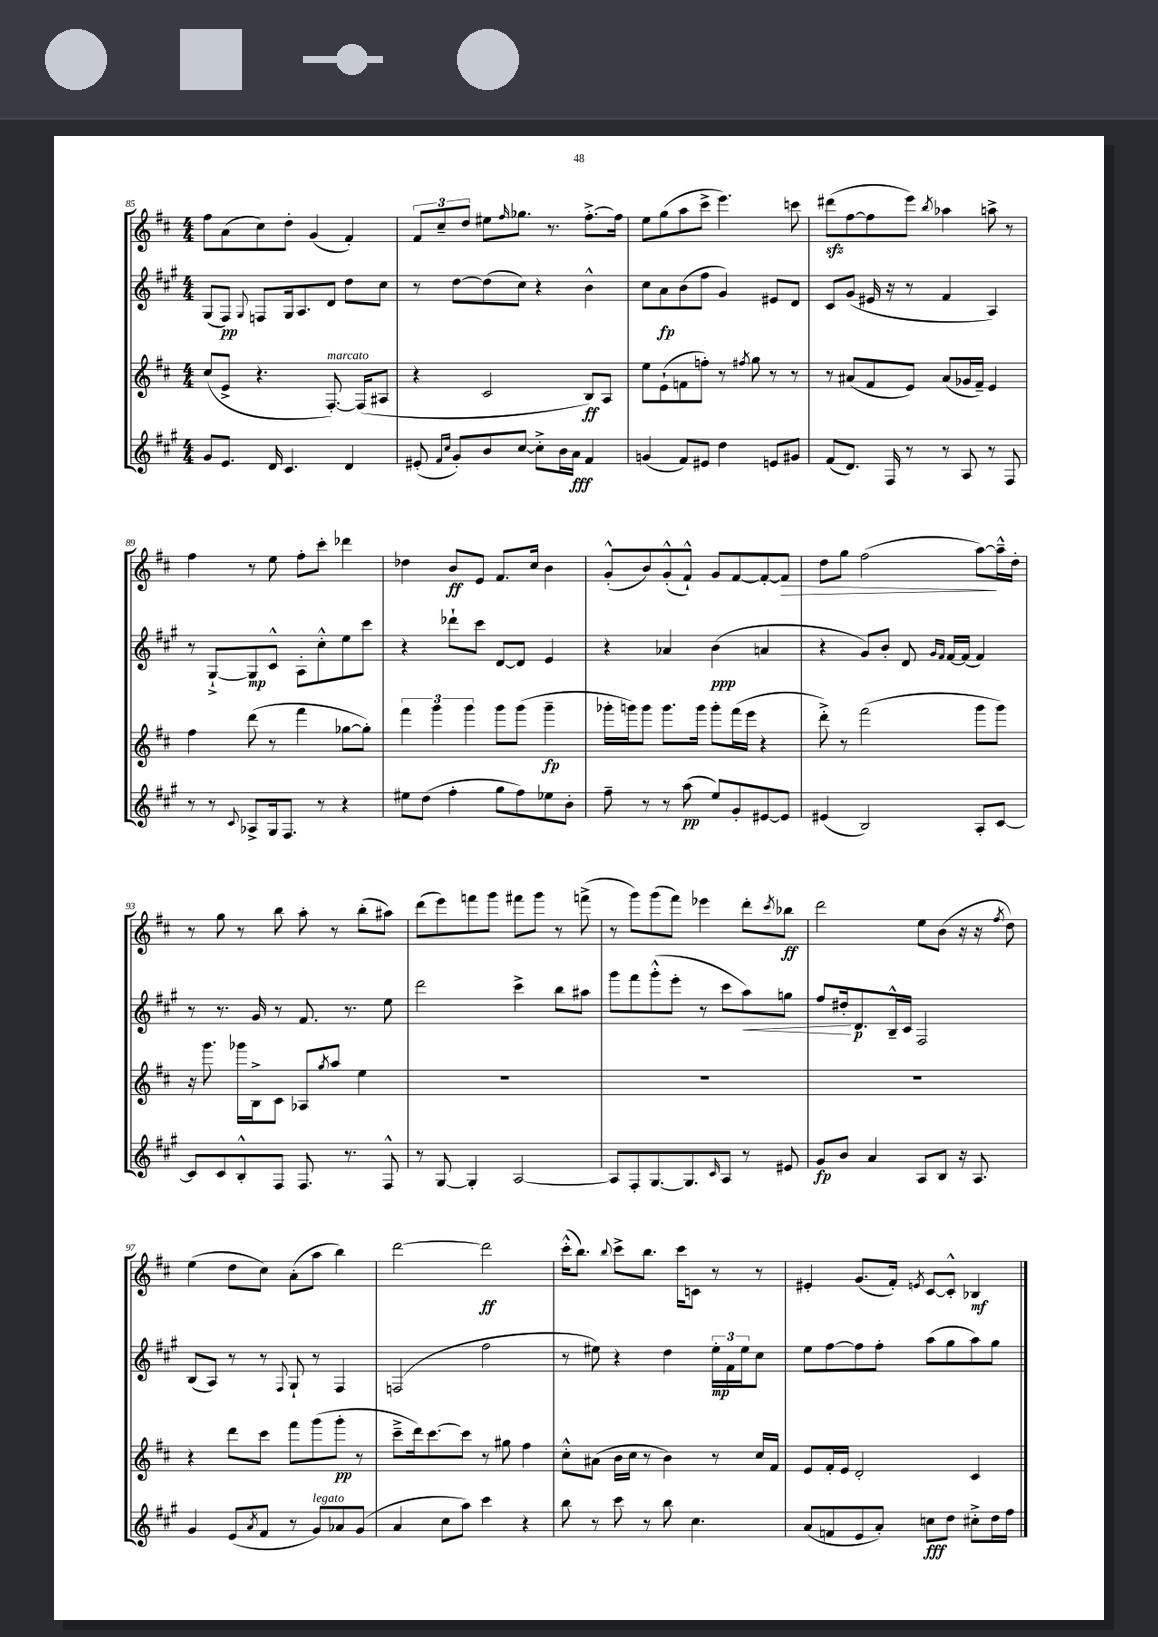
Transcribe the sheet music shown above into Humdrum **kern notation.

**kern	**kern	**kern	**kern
*staff4	*staff3	*staff2	*staff1
*clefG2	*clefG2	*clefG2	*clefG2
*k[f#c#g#]	*k[f#c#]	*k[f#c#g#]	*k[f#c#]
*M4/4	*M4/4	*M4/4	*M4/4
8g#/L	(8cc#/L	(8G#/L	8ff#\L
8.e/J	8e^/J	8F#/J)	(8a\
.	.	8qqG#/	.
.	4.r	8F/L	8cc#\)
16d/	.	.	.
4.c#/	.	16G#/k	8dd'\J
.	.	8.A/	.
.	.	.	(4g/
.	[8.F#'/)	8d/J	.
4d/	.	8dd\L	4f#'/)
.	(16F#/]LK	.	.
.	8A#/J	8cc#\J	.
=	=	=	=
(8e#'/	4r	8r	12f#/L
.	.	.	12cc#~/
16qqf#/LL	.	.	.
16qqcc#/JJ	.	.	.
8g#'/L)	.	[8dd\L	.
.	.	.	12dd/J
8b/	2c#/	(8dd\]	8ee#\L
.	.	.	16qqff#/
[8cc#/J	.	8cc#\J)	8.gg-\J
8cc#'^\]L	.	4r	.
.	.	.	8.r
16b\L	.	.	.
16a\JJ	.	.	.
4f#/	8B/L)	4b^^\	[8.ff#'^\L
.	8A/J	.	.
.	.	.	16ff#\]Jk
=	=	=	=
(4g/	8ee\L	8cc#\L	8ee\L
.	(8e`\	8a\	(8gg\
8f#/L)	8f\	(8b\	8aa\
8e#/J	8ff'\J)	8ff#\J	8ccc#^\J
4dd\	8r	4g#/)	4.eee\)
.	8qff#/	.	.
.	8gg\	.	.
8e/L	8r	8e#/L	.
8g#/J	8r	8d/J	8ccc\
=	=	=	=
(8f#/L	8r	8c#/L	(8ddd#\L
8.d/J)	(8a#/L	(8g#/J	[8ff#\
.	8f#/	16e#/	8ff#\]
16F#/	.	16r	.
8r	8e/J)	8r	8eee\J)
.	.	.	8qbb/
8r	(8a#/L	4f#/	4aa-\
8A/	16g-/L	.	.
.	16f#~/JJ)	.	.
8r	4e/	4A/)	8aa^\
8F#/	.	.	8r
=	=	=	=
8r	4ff#\	8r	4ff#\
8r	.	[8G#`^/L	.
8qqc#/	.	.	.
8A-^/L	(8ddd\	8G#/]	8r
16G#/k	8r	8c#^^/J	8ee\
8.F#/J	.	.	.
.	4fff#\	8A'\L	8ff#'\L
8r	.	8cc#'^^\	8ccc#'\J
4r	[8gg-\L	8ee\	4ddd-\
.	8gg-'\]J)	8ccc#\J	.
=	=	=	=
8ee#\L	6fff#\	4r	4dd-\
(8dd\J	.	.	.
.	6ggg\	.	.
4ff#'\	.	8ddd-`\L	8b/L
.	6ggg\	.	.
.	.	8ccc#\J	8e/J
8gg#\L	8ggg\L	[8d/L	8.f#/L
8ff#\)	(8ggg\J	8d/]J	.
.	.	.	16cc#/Jk
8ee-\	4ggg~\	4e/	4b\
8b'\J	.	.	.
=	=	=	=
8ff#~\	16ggg-'\LL	4r	(8g'^^/L
.	16ggg\J)	.	.
8r	8ggg\J	.	8b/)
8r	8.ggg\L	4a-/	(8g'^^/
(8aa\	.	.	8f#`^^/J)
.	16ggg\Jk	.	.
8ee/L)	8ggg'\L	(4b\	8g/L
8g#'/	(16fff#\L	.	[8f#/
.	16eee\JJ	.	.
[8e#/	4r	4a/	8f#'/_
8e#/]J	.	.	8f#/]J
=	=	=	=
(4e#/	8ddd'^\)	4r	8dd\L
.	8r	.	8gg\J
2B/)	(2fff#\	8g#/L)	(2ff#\
.	.	8b'/J	.
.	.	8d/	.
.	.	16qqg#/LL	.
.	.	16qqf#/JJ	.
.	.	[16f#/LL	.
.	.	(16f#/]JJ	.
8A'/L	8ggg\L	4f#/)	[8aa\L)
[8c#/J	8ggg\J)	.	16aa~^^\]L
.	.	.	16dd'\JJ
=	=	=	=
8c#/]L	16r	8r	8r
.	8.ggg\	.	.
8c#/	.	8.r	8gg\
8B'^^/	16ggg-\LL	.	8r
.	16B^\J	16g#/	.
8F#/J	8c#\J	8r	8bb\
8.F#/	8A-/L	8.f#/	8aa'\
.	8qgg/	.	.
.	8aa/J	.	8r
8.r	.	8.r	.
.	4ee\	.	(8bb'\L
8F#^^/	.	8ee\	8aa#\J)
=	=	=	=
8r	1r	2ddd\	(8ddd\L
[8G#/	.	.	8eee\)
4G#'/]	.	.	8fff\
.	.	.	8ggg\J
[2A/	.	4ccc#^\	8fff#\L
.	.	.	8ggg\J
.	.	8bb\L	8r
.	.	8aa#\J	(8fff^\
=	=	=	=
8A/]L	1r	8ggg#\L	8r
8F#'/	.	8fff#\	8ggg\L)
[8.G#/	.	(8ggg#'^^\	(8ggg\
.	.	8eee'\J	8fff#\J)
8.G#/]	.	.	.
.	.	8r	4eee-\
16qqc#/	.	.	.
8A/J	.	8ccc#\L	.
8r	.	8aa\)	8ddd'\L
.	.	.	8qccc#/
8e#/	.	8gg\J	8bb-\J
=	=	=	=
8g#/L	1r	8ff#/L	2ddd\
8b/J	.	16dd#'/k	.
.	.	8.d/	.
4a/	.	.	.
.	.	16B~^^/L	.
.	.	16c#/JJ	.
8A/L	.	2F#/	8ee\L
8B/J	.	.	(8b\J
16r	.	.	16r
8.A/	.	.	16r
.	.	.	8qff#/
.	.	.	8dd\)
=	=	=	=
4g#/	4r	(8B/L	(4ee\
.	.	8A/J)	.
(8e/L	8ddd\L	8r	8dd\L
8qa/	.	.	.
8f#/J	8ccc#\J	8r	8cc#\J)
.	.	8qqF#/	.
8r	8fff#\L	8G#`/	(8a'\L
8g#/L)	(8ggg\	8r	8aa\J
8a-/	8ggg'\J	4F#/	4bb\)
(8g#/J	8r	.	.
=	=	=	=
4a/	8ccc#~^\L	(2F/	[2ddd\
.	16ddd\k)	.	.
.	[8.ccc#\	.	.
8cc#\L	.	.	.
8aa\J)	8ccc#\]J	.	.
4ccc#\	8r	2ff#\	2ddd\]
.	8gg#\	.	.
4r	4ff#\	.	.
=	=	=	=
8bb\	8cc#'^^\L	8r	(16ccc#'^^\LK
.	.	.	8.bb\J)
8r	(8a#\J	8ee#\)	.
.	.	.	8qqbb/
8ccc#\	16b\LL	4r	8ccc#^\L
.	16cc#\JJ	.	.
8r	8r	.	8.bb\J
8bb\	4b\)	4dd\	.
.	.	.	16ccc#\LK
4.cc#\	.	.	8c\J
.	8r	24ee#'\LL	8r
.	.	24f#\	.
.	.	24ee#\J	.
.	16cc#/LL	8cc#\J	8r
.	16f#/JJ	.	.
=	=	=	=
(8a/L	8e/L	8ee\L	4e#'/
8f/	16f#'/L	[8ff#\	.
.	16e/JJ	.	.
8e/	2d'/	8ff#\]	(8.g/L
8a'/J)	.	8ff#'\J	.
.	.	.	16f#'/Jk)
.	.	.	8qe/
8cc\L	.	(8aa\L	[8c#/L
8dd\J	.	8gg#\	8c#'^^/]J
8cc#'^\L	4c#/	8aa\)	4B-/
16dd\L	.	8gg#\J	.
16ff#\JJ	.	.	.
==	==	==	==
*-	*-	*-	*-
